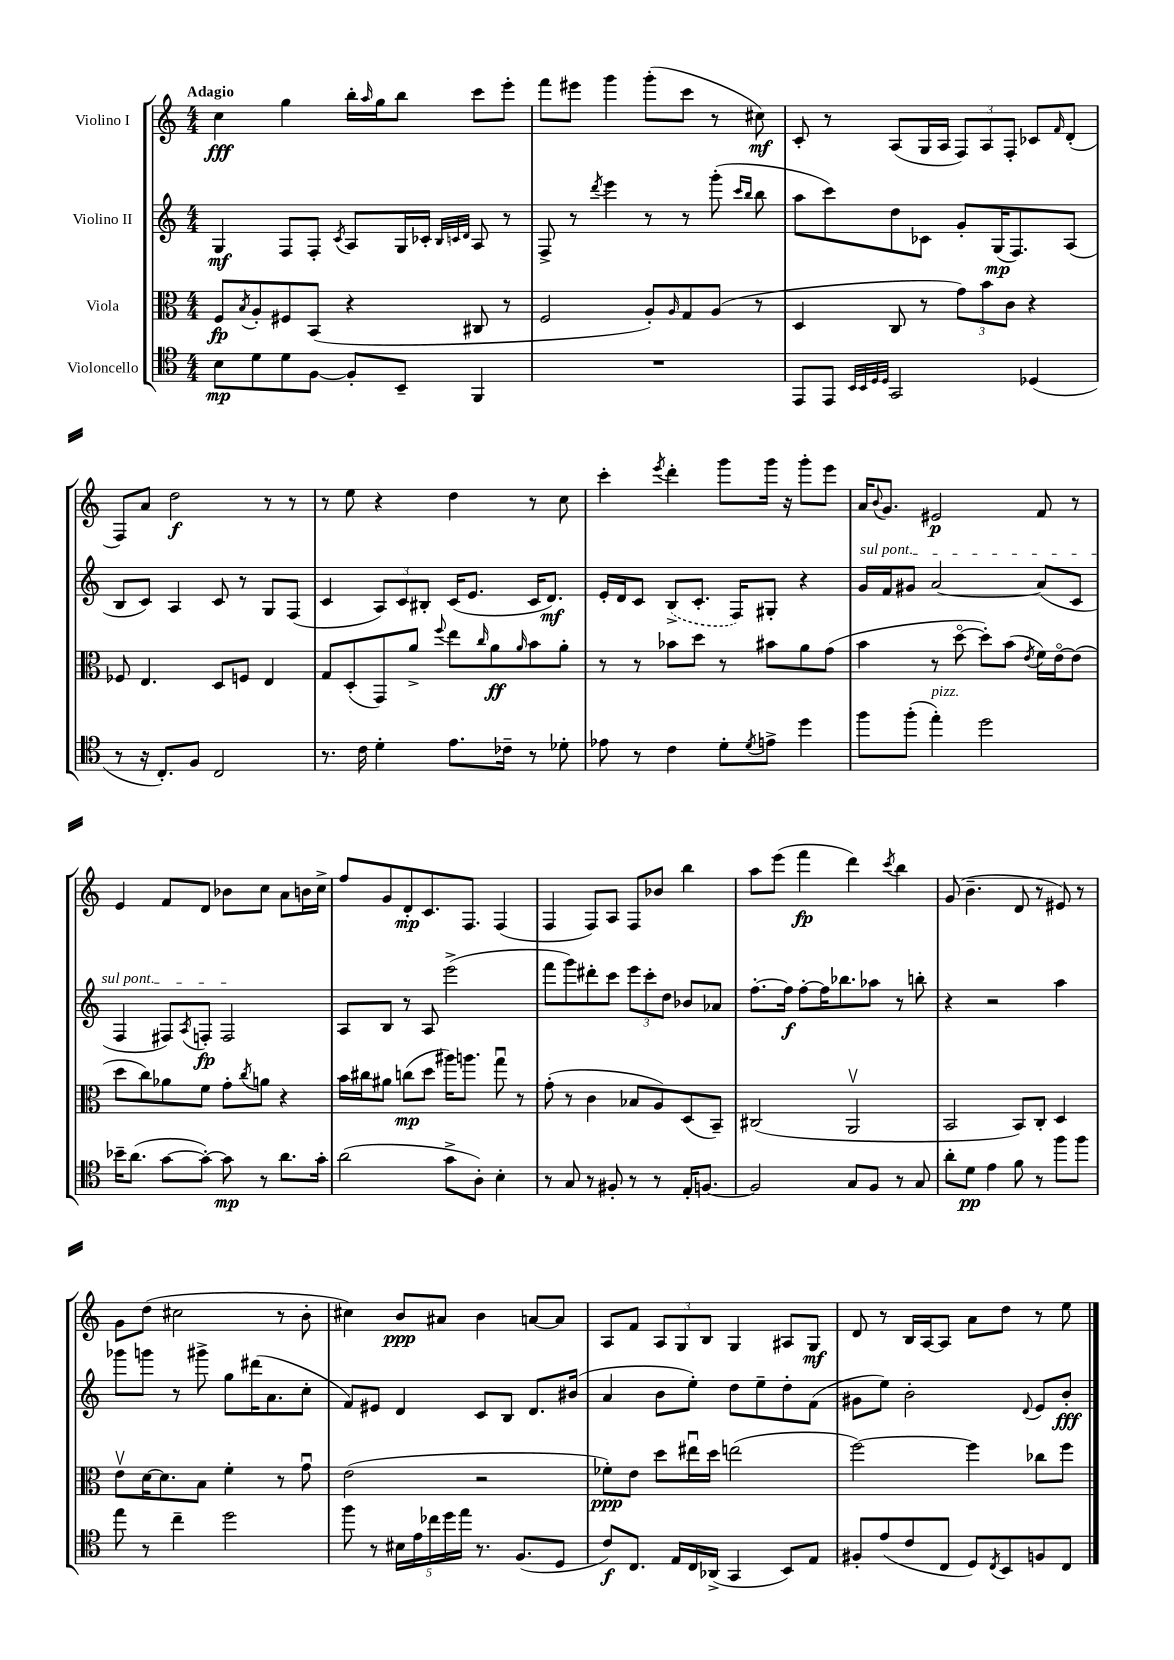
<<
\new StaffGroup <<
\new Staff = "s0" \with { instrumentName = "Violino I" } {
    \clef treble \key c \major \numericTimeSignature \time 4/4 \tempo "Adagio"
    c''4\fff g''4 b''16-. \grace { a''16 } g''16 b''8 c'''8 e'''8-. |
    f'''8 eis'''8 g'''4 g'''8-.( c'''8 r8 cis''8\mf) |
    c'8-. r8 a8( g16 a16 \tuplet 3/2 { f8) a8 f8-. } ces'8 \grace { f'16 } d'8-.( |
    f8) a'8 d''2\f r8 r8 |
    r8 e''8 r4 d''4 r8 c''8 |
    c'''4-. \acciaccatura { e'''8 } d'''4-. g'''8 g'''16 r16 g'''8-. e'''8 |
    a'16 \appoggiatura { b'8 } g'8. eis'2\p f'8 r8 |
    e'4 f'8 d'8 bes'8 c''8 a'8 b'16 c''16-> |
    f''8 g'8 d'8-.\mp c'8. f8. f4( |
    f4 f8) a8 f8 bes'8 b''4 |
    a''8 e'''8( f'''4\fp d'''4) \acciaccatura { c'''8 } b''4 |
    g'8( b'4.-- d'8 r8 eis'8) r8 |
    g'8 d''8( cis''2 r8 b'8-. |
    cis''4) b'8\ppp ais'8 b'4 a'8~ a'8 |
    a8 f'8 \tuplet 3/2 { a8 g8 b8 } g4 ais8 g8\mf |
    d'8 r8 b16 a16~ a8 a'8 d''8 r8 e''8 \bar "|." |
}
\new Staff = "s1" \with { instrumentName = "Violino II" } {
    \clef treble \key c \major \numericTimeSignature \time 4/4
    g4\mf f8 f8-. \acciaccatura { c'8 } a8 g16 ces'16-. \grace { b32 c'32 d'32 } a8 r8 |
    f8-> r8 \acciaccatura { d'''8 } e'''4 r8 r8 g'''8-.( \grace { c'''16 b''16 } b''8 |
    a''8 c'''8) d''8 ces'8 g'8-. g16\mp( f8.) a8( |
    b8 c'8) a4 c'8 r8 g8 f8( |
    c'4 \tuplet 3/2 { a8) c'8 bis8-. } c'16( e'8. c'16 d'8.\mf) |
    e'16-. d'16 c'8 \once \slurDashed b8->( c'8.-. f16) gis8-. r4 |
    \once \override TextSpanner.bound-details.left.text = \markup { \italic "sul pont." } g'16\startTextSpan f'16 gis'8 a'2~ a'8( c'8 |
    f4 fis8) \acciaccatura { a8 } f8-.\fp f2\stopTextSpan |
    a8 b8 r8 a8 e'''2->( |
    f'''8 g'''8) dis'''8-. c'''8 \tuplet 3/2 { e'''8 c'''8-. d''8 } bes'8 aes'8 |
    f''8.~-. f''16\f f''8~-. f''16 bes''8. aes''8 r8 b''8-. |
    r4 r2 a''4 |
    ges'''8 g'''8 r8 gis'''8-> g''8 dis'''16( a'8. c''8-. |
    f'8) eis'8 d'4 c'8 b8 d'8. bis'16( |
    a'4 b'8 e''8-.) d''8 e''8-- d''8-. f'8( |
    gis'8 e''8) b'2-. \appoggiatura { d'8 } e'8 b'8-.\fff \bar "|." |
}
\new Staff = "s2" \with { instrumentName = "Viola" } {
    \clef alto \key c \major \numericTimeSignature \time 4/4
    f8\fp \acciaccatura { b8 } a8-. fis8 b,8( r4 cis8 r8 |
    f2 a8-.) \grace { a16 } g8 a8( r8 |
    d4 c8 r8 \tuplet 3/2 { g'8) b'8 c'8 } r4 |
    fes8 e4. d8 f8 e4 |
    g8 d8-.( g,8) a'8-> \appoggiatura { f''8 } e''8 \grace { c''16 } a'8\ff \grace { a'16 } b'8 a'8-. |
    r8 r8 bes'8 d''8 r8 bis'8 a'8 g'8( |
    b'4 r8 d''8~\flageolet d''8-.) b'8( \acciaccatura { e'8 } f'16) e'16~\flageolet e'8( |
    d''8 c''8) aes'8 f'8 g'8-. \acciaccatura { c''8 } a'8 r4 |
    b'16 cis''16 ais'8 c''8\mp( d''8 ais''16) a''8. g''8\downbow r8 |
    g'8-.( r8 c'4 bes8 a8) d8( b,8--) |
    cis2( a,2\upbow |
    b,2 b,8) c8-. d4 |
    e'8\upbow d'16~ d'8. b8 f'4-. r8 g'8\downbow |
    e'2( r2 |
    fes'8-.\ppp) e'8 d''8 eis''16\downbow d''16 e''2( |
    f''2~) f''4 ces''8 f''8 \bar "|." |
}
\new Staff = "s3" \with { instrumentName = "Violoncello" } {
    \clef tenor \key c \major \numericTimeSignature \time 4/4
    b8\mp d'8 d'8 f8~ f8-. b,8-- f,4 |
    R1 |
    e,8 e,8 \grace { b,32 b,32 d32 d32 } g,2 des4( |
    r8 r16 c8.-.) f8 c2 |
    r8. c'16 d'4-. e'8. ces'16-- r8 des'8-. |
    ees'8 r8 c'4 d'8-. \acciaccatura { d'8 } e'8-> d''4 |
    f''8 f''8-.( e''4-.^\markup { \italic "pizz." }) d''2 |
    bes'16-- a'8.( g'8~ g'8~-.) g'8\mp r8 a'8. g'16-. |
    a'2( g'8-> a8-.) b4-. |
    r8 g8 r8 fis8-. r8 r8 e16-. f8.~ |
    f2 g8 f8 r8 g8 |
    a'8-. d'8\pp e'4 f'8 r8 f''8 f''8 |
    e''8 r8 c''4-- d''2 |
    f''8 r8 \tuplet 5/4 { bis16 e'16 ces''16 d''16 e''16 } r8. f8.( d8 |
    c'8\f) c8. e16 c16 aes,16->( g,4 b,8) e8 |
    fis8-. e'8( c'8 c8 d8) \acciaccatura { c8 } b,8 f8 c8 \bar "|." |
}
>>
>>
\layout { \context { \Score \remove "Bar_number_engraver" } }
